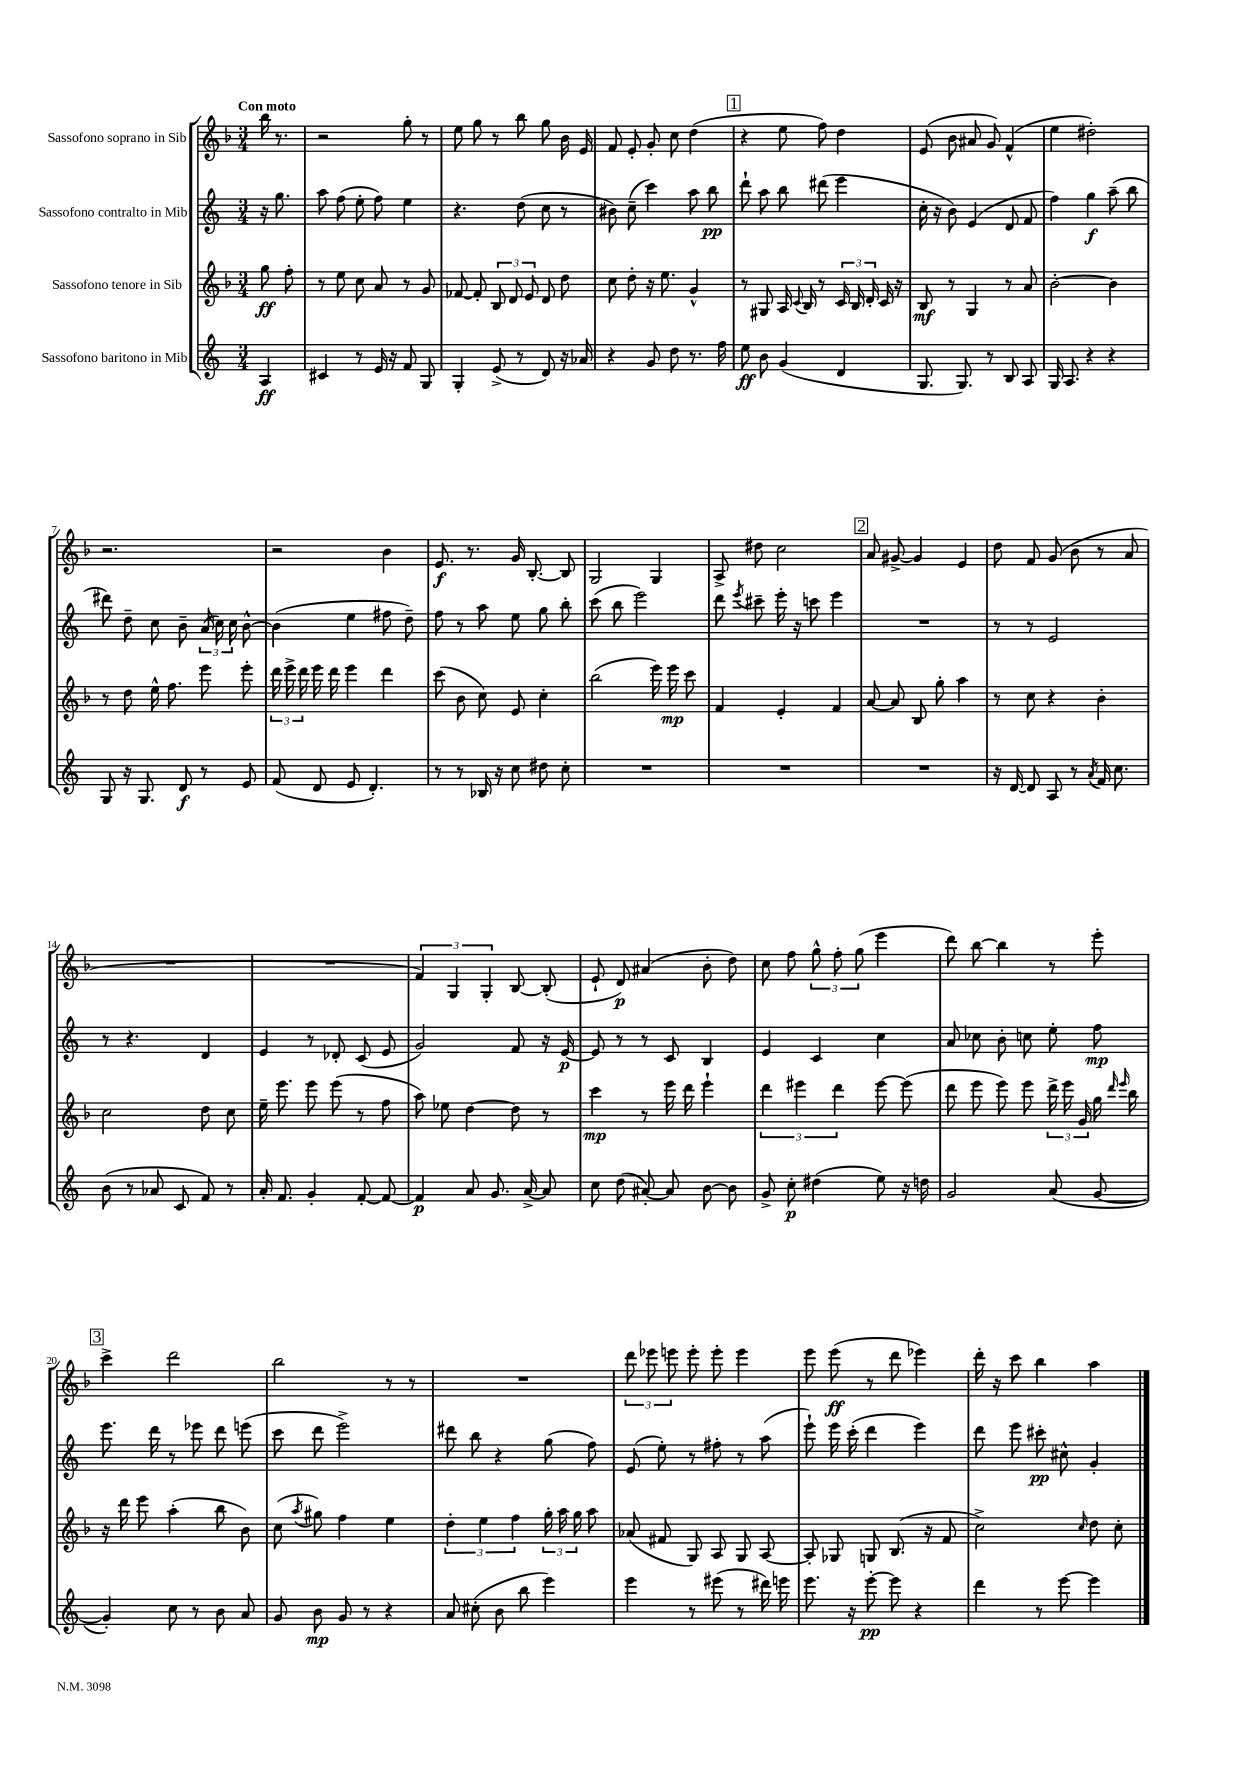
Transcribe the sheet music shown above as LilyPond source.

<<
\new StaffGroup <<
\new Staff = "s0" \with { instrumentName = "Sassofono soprano in Sib" } {
    \clef treble \key f \major \numericTimeSignature \time 3/4 \partial 4 \tempo "Con moto"
    \autoBeamOff bes''16 r8. |
    r2 g''8-. r8 |
    e''8 g''8 r8 bes''8 g''8 bes'16 e'16 |
    f'8 e'8-. g'8-. c''8 d''4( |
    \mark \markup { \box "1" } r4 e''8 f''8) d''4 |
    e'8( bes'8 ais'8 g'8) f'4-^( |
    e''4 dis''2-.) |
    r2. |
    r2 bes'4 |
    e'8.\f r8. g'16 bes8.~-. bes8 |
    g2 g4 |
    a8-> dis''8 c''2 |
    \mark \markup { \box "2" } a'8 gis'8~-> gis'4 e'4 |
    d''8 f'8 g'8( bes'8 r8 a'8 |
    R2. |
    R2. |
    \tuplet 3/2 { f'4) g4 g4-. } bes8~ bes8-.( |
    e'8-! d'8\p) ais'4( bes'8-. d''8) |
    c''8 f''8 \tuplet 3/2 { g''8-^ f''8-. g''8( } e'''4 |
    d'''8) bes''8~ bes''4 r8 e'''8-. |
    \mark \markup { \box "3" } c'''4-> d'''2 |
    bes''2 r8 r8 |
    R2. |
    \tuplet 3/2 { d'''8 ees'''8 e'''8 } e'''8-. e'''8-. e'''4 |
    e'''8 e'''8\ff( r8 d'''8 ees'''4) |
    d'''16-. r16 c'''8 bes''4 a''4 \bar "|." |
}
\new Staff = "s1" \with { instrumentName = "Sassofono contralto in Mib" } {
    \clef treble \key c \major \numericTimeSignature \time 3/4 \partial 4
    \autoBeamOff r16 g''8. |
    a''8 f''8( e''8-. f''8) e''4 |
    r4. d''8( c''8 r8 |
    bis'8) c''8--( c'''4) a''8 b''8\pp |
    \mark \markup { \box "1" } d'''8-! a''8 b''8 dis'''8( e'''4 |
    c''16-. r16 b'8) e'4( d'8 f'8 |
    f''4) g''4\f a''8--( b''8 |
    dis'''8) d''8-- c''8 b'8-- \tuplet 3/2 { a'16( c''16) c''16 } b'8~-^ |
    b'4( e''4 fis''8 d''8--) |
    f''8 r8 a''8 e''8 g''8 b''8-. |
    c'''8( b''8 e'''2) |
    d'''8 \acciaccatura { e'''8 } cis'''8-- e'''16-. r16 c'''8 e'''4 |
    \mark \markup { \box "2" } R2. |
    r8 r8 e'2 |
    r8 r4. d'4 |
    e'4 r8 des'8-. c'8( e'8 |
    g'2) f'8 r16 e'16~\p |
    e'8 r8 r8 c'8 b4 |
    e'4 c'4 c''4 |
    a'8 ces''8 b'8-. c''8 e''8-. f''8\mp |
    \mark \markup { \box "3" } e'''8. d'''16 r8 ees'''8 d'''8 e'''8( |
    c'''8 d'''8 e'''2->) |
    dis'''8 b''8 r4 g''8( f''8) |
    e'8( e''8-.) r8 fis''8-. r8 a''8( |
    e'''8-!) e'''16 c'''16-.( d'''4 e'''4) |
    d'''8 e'''8 cis'''8-.\pp cis''8-^ g'4-. \bar "|." |
}
\new Staff = "s2" \with { instrumentName = "Sassofono tenore in Sib" } {
    \clef treble \key f \major \numericTimeSignature \time 3/4 \partial 4
    \autoBeamOff g''8\ff f''8-. |
    r8 e''8 c''8 a'8 r8 g'8 |
    fes'8~ fes'8-. \tuplet 3/2 { bes8 d'8 e'8 } d'8 d''8 |
    c''8 d''8-. r16 e''8. g'4-^ |
    \mark \markup { \box "1" } r8 gis8 a16 \appoggiatura { c'8 } bes16 r8 \tuplet 3/2 { c'16 bes16 d'16-. } c'16 r16 |
    bes8\mf r8 g4 r8 a'8 |
    bes'2~-. bes'4 |
    r8 d''8 e''16-^ f''8. e'''8 e'''8-. |
    \tuplet 3/2 { d'''16 e'''16-> d'''16 } e'''16 d'''16 e'''4 d'''4 |
    c'''8( bes'8 c''8) e'8 c''4-. |
    bes''2( e'''16) e'''16\mp c'''8 |
    f'4 e'4-. f'4 |
    \mark \markup { \box "2" } a'8~ a'8 bes8 g''8-. a''4 |
    r8 c''8 r4 bes'4-. |
    c''2 d''8 c''8 |
    e''16-- e'''8. e'''8 e'''8( r8 f''8 |
    a''8) ees''8 d''4~ d''8 r8 |
    c'''4\mp r8 e'''16 d'''16 e'''4-! |
    \tuplet 3/2 { d'''4 eis'''4 d'''4 } eis'''8~ eis'''8( |
    d'''8 e'''8 e'''8) e'''8 \tuplet 3/2 { d'''16-> e'''16 g'16 } g''16 \grace { d'''16 e'''16 } bes''16 |
    \mark \markup { \box "3" } r16 d'''16 e'''8 a''4-.( bes''8 bes'8) |
    c''8( \acciaccatura { a''8 } gis''8) f''4 e''4 |
    \tuplet 3/2 { d''4-. e''4 f''4 } \tuplet 3/2 { g''16-. a''16 g''16 } a''8 |
    aes'8( fis'8 g8) a8 g8 a8~ |
    a8-. ges8 g8 bes8.( r16 f'8 |
    c''2->) \grace { c''16 } d''8 c''8-. \bar "|." |
}
\new Staff = "s3" \with { instrumentName = "Sassofono baritono in Mib" } {
    \clef treble \key c \major \numericTimeSignature \time 3/4 \partial 4
    \autoBeamOff a4\ff |
    cis'4 r8 e'16 r16 f'8 g8 |
    g4-. e'8->( r8 d'8) r16 aes'16 |
    r4 g'8 d''8 r8. f''16 |
    \mark \markup { \box "1" } e''8\ff b'8 g'4( d'4 |
    g8. g8.) r8 b8 a8 |
    g16 a8. r4 r4 |
    g8 r16 g8. d'8\f r8 e'8 |
    f'8( d'8 e'8 d'4.-.) |
    r8 r8 bes16 r16 c''8 dis''8 c''8-. |
    R2. |
    R2. |
    \mark \markup { \box "2" } R2. |
    r16 d'16~ d'8 a8 r8 \acciaccatura { a'8 } f'16 c''8. |
    b'8( r8 aes'8 c'8 f'8) r8 |
    a'16-. f'8. g'4-. f'8~-. f'8~ |
    f'4\p a'8 g'8. a'16~-> a'8 |
    c''8 d''8( ais'8~-.) ais'8 b'8~ b'8 |
    g'8-> c''8-.\p dis''4( e''8) r16 d''16 |
    g'2 a'8( g'8~ |
    \mark \markup { \box "3" } g'4-.) c''8 r8 b'8 a'8 |
    g'8 b'8\mp g'8 r8 r4 |
    a'8 cis''8-.( b'8 b''8 e'''4) |
    e'''4 r8 eis'''8( r8 dis'''16) e'''16 |
    e'''8. r16 e'''8~-.\pp e'''8 r4 |
    d'''4 r8 e'''8~ e'''4 \bar "|." |
}
>>
>>
